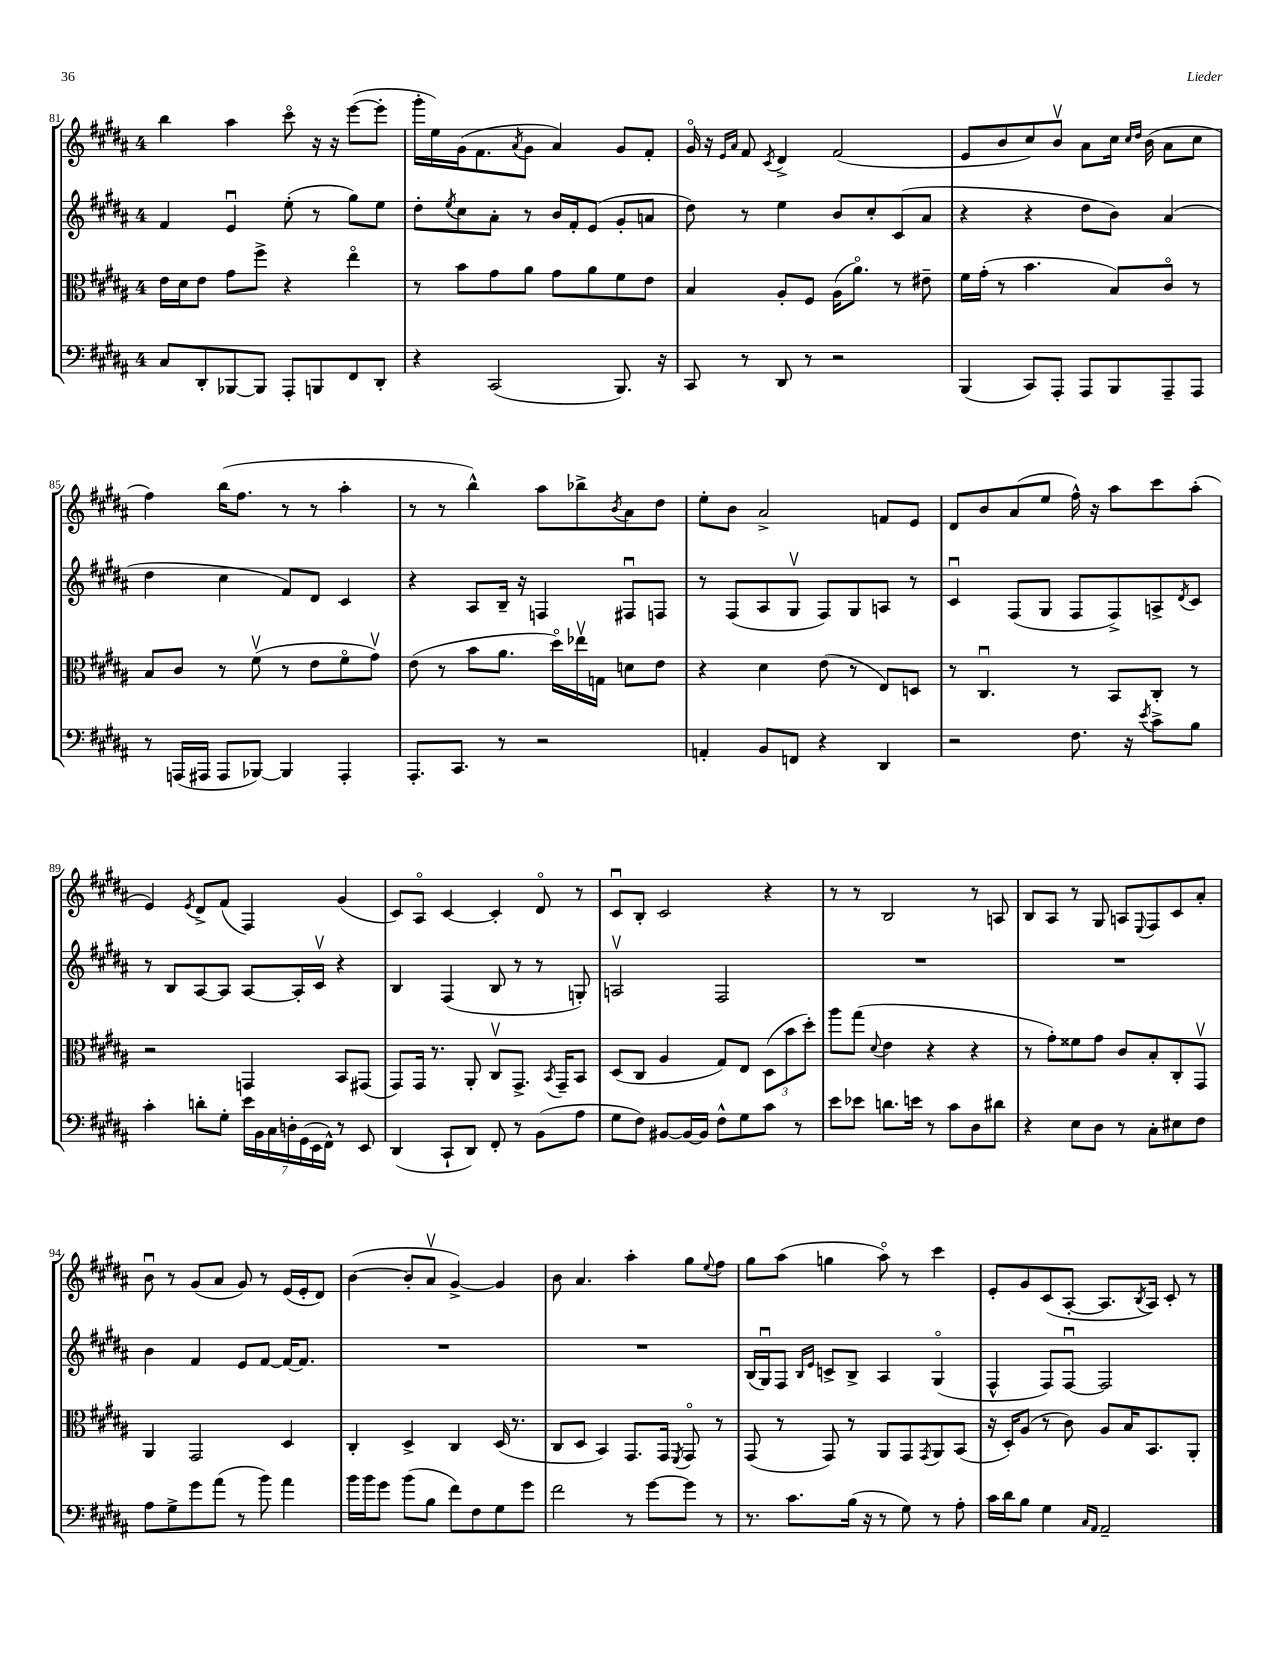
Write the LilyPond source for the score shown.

<<
\new StaffGroup <<
\new Staff = "s0" {
    \clef treble \key b \major \once \override Staff.TimeSignature.style = #'single-digit \time 4/4
    b''4 ais''4 cis'''8\flageolet r16 r16 e'''8~( e'''8-. |
    gis'''16-. e''16) gis'16( fis'8. \acciaccatura { ais'8 } gis'8 ais'4) gis'8 fis'8-. |
    gis'16\flageolet r16 \grace { e'16 ais'16 } fis'8 \acciaccatura { cis'8 } dis'4-> fis'2( |
    e'8 b'8 cis''8) b'8\upbow ais'8 cis''16 \grace { cis''16 dis''16 } b'16( ais'8 cis''8 |
    fis''4) b''16( fis''8. r8 r8 ais''4-. |
    r8 r8 b''4-^) ais''8 bes''8-> \acciaccatura { b'8 } ais'8 dis''8 |
    e''8-. b'8 ais'2-> f'8 e'8 |
    dis'8 b'8 ais'8( e''8 fis''16-^) r16 ais''8 cis'''8 ais''8-.( |
    e'4) \acciaccatura { e'8 } dis'8-> fis'8( fis4) gis'4( |
    cis'8) ais8\flageolet cis'4~ cis'4-. dis'8\flageolet r8 |
    cis'8\downbow b8-. cis'2 r4 |
    r8 r8 b2 r8 a8 |
    b8 ais8 r8 gis8 a8 \appoggiatura { e8 } fis8 cis'8 ais'8-. |
    b'8\downbow r8 gis'8( ais'8 gis'8) r8 e'16( e'16-. dis'8) |
    b'4~( b'8-. ais'8\upbow gis'4~->) gis'4 |
    b'8 ais'4. ais''4-. gis''8 \appoggiatura { e''8 } fis''8 |
    gis''8 ais''8( g''4 ais''8\flageolet) r8 cis'''4 |
    e'8-. gis'8 cis'8( ais8~-. ais8. \acciaccatura { b8 } ais16) cis'8-. r8 \bar "|." |
}
\new Staff = "s1" {
    \clef treble \key b \major \once \override Staff.TimeSignature.style = #'single-digit \time 4/4
    fis'4 e'4\downbow e''8-.( r8 gis''8) e''8 |
    dis''8-. \acciaccatura { e''8 } cis''8 ais'8-. r8 b'16 fis'16-. e'8( gis'8-. a'8 |
    dis''8) r8 e''4 b'8 cis''8-. cis'8( ais'8 |
    r4 r4 dis''8 b'8) ais'4( |
    dis''4 cis''4 fis'8) dis'8 cis'4 |
    r4 ais8 b16-- r16 f4 fis8\downbow f8 |
    r8 fis8( ais8 gis8\upbow fis8) gis8 a8 r8 |
    cis'4\downbow fis8( gis8 fis8 fis8->) a8-> \acciaccatura { dis'8 } cis'8 |
    r8 b8 ais8~ ais8 ais8~ ais16-. cis'16\upbow r4 |
    b4 fis4( b8 r8 r8 g8-.) |
    a2\upbow fis2 |
    R1 |
    R1 |
    b'4 fis'4 e'8 fis'8~ fis'16~ fis'8. |
    R1 |
    R1 |
    b16( gis16\downbow) fis8 \grace { b16 e'16 } c'8-> b8-> ais4 gis4\flageolet( |
    fis4-^ fis8) fis8~\downbow fis2 \bar "|." |
}
\new Staff = "s2" {
    \clef alto \key b \major \once \override Staff.TimeSignature.style = #'single-digit \time 4/4
    e'16 dis'16 e'8 gis'8 fis''8-> r4 e''4\flageolet |
    r8 b'8 gis'8 ais'8 gis'8 ais'8 fis'8 e'8 |
    b4 ais8-. fis8 ais16( ais'8.\flageolet) r8 eis'8-- |
    fis'16 gis'16-.( r8 b'4. b8) cis'8\flageolet r8 |
    b8 cis'8 r8 fis'8\upbow( r8 e'8 fis'8\flageolet gis'8\upbow) |
    e'8( r8 b'8 ais'8. dis''16\flageolet) ees''16\upbow g16 d'8 e'8 |
    r4 dis'4 e'8( r8 e8) d8 |
    r8 cis4.\downbow r8 b,8 cis8-. r8 |
    r2 g,4 b,8 gis,8( |
    gis,8) gis,16 r8. ais,8-. cis8\upbow gis,8.-> \acciaccatura { b,8 } gis,16-- b,8 |
    dis8( cis8 ais4 gis8) e8 \tuplet 3/2 { dis8( b'8 dis''8-.) } |
    ais''8 gis''8( \appoggiatura { dis'8 } e'4 r4 r4 |
    r8 gis'8-.) fisis'8 gis'8 cis'8 b8-. cis8-. gis,8\upbow |
    ais,4 gis,2 dis4 |
    cis4-. dis4-> cis4 dis16( r8. |
    cis8 dis8 b,4) gis,8. gis,16 \acciaccatura { fis,8 } gis,8\flageolet r8 |
    gis,8( r8 gis,8) r8 ais,8 gis,8 \acciaccatura { gis,8 } ais,8 b,8( |
    r16 dis16-.) ais8( r8 cis'8) ais8 b16 b,8. ais,8-. \bar "|." |
}
\new Staff = "s3" {
    \clef bass \key b \major \once \override Staff.TimeSignature.style = #'single-digit \time 4/4
    cis8 dis,8-. bes,,8~ bes,,8 ais,,8-. b,,8 fis,8 dis,8-. |
    r4 cis,2( b,,8.) r16 |
    cis,8 r8 dis,8 r8 r2 |
    b,,4( cis,8) ais,,8-. ais,,8 b,,8 ais,,8-- ais,,8 |
    r8 a,,16( ais,,16 ais,,8 bes,,8~) bes,,4 ais,,4-. |
    ais,,8.-. cis,8. r8 r2 |
    a,4-. b,8 f,8 r4 dis,4 |
    r2 fis8. r16 \acciaccatura { e'8 } cis'8-> b8 |
    cis'4-. d'8-. gis8-. \tuplet 7/4 { e'16 b,16 cis16 d16-. gis,16( e,16 fis,16-^) } r8 e,8 |
    dis,4( cis,8-! dis,8) fis,8-. r8 b,8( ais8 |
    gis8 fis8) bis,8~ bis,16~ bis,16 fis8-^ gis8 cis'8 r8 |
    e'8 ees'8 d'8. e'16 r8 cis'8 dis8 dis'8 |
    r4 e8 dis8 r8 cis8-. eis8 fis8 |
    ais8 gis8-> gis'8 ais'8( r8 b'8) ais'4 |
    b'16 b'16 gis'8 b'8( b8 fis'8) fis8 gis8 gis'8 |
    fis'2 r8 gis'8~ gis'8 r8 |
    r8. cis'8. b16( r16 r8 gis8) r8 ais8-. |
    cis'16 dis'16 b8 gis4 \grace { cis16 ais,16 } ais,2-- \bar "|." |
}
>>
>>
\layout { \context { \Score currentBarNumber = #81 } }
